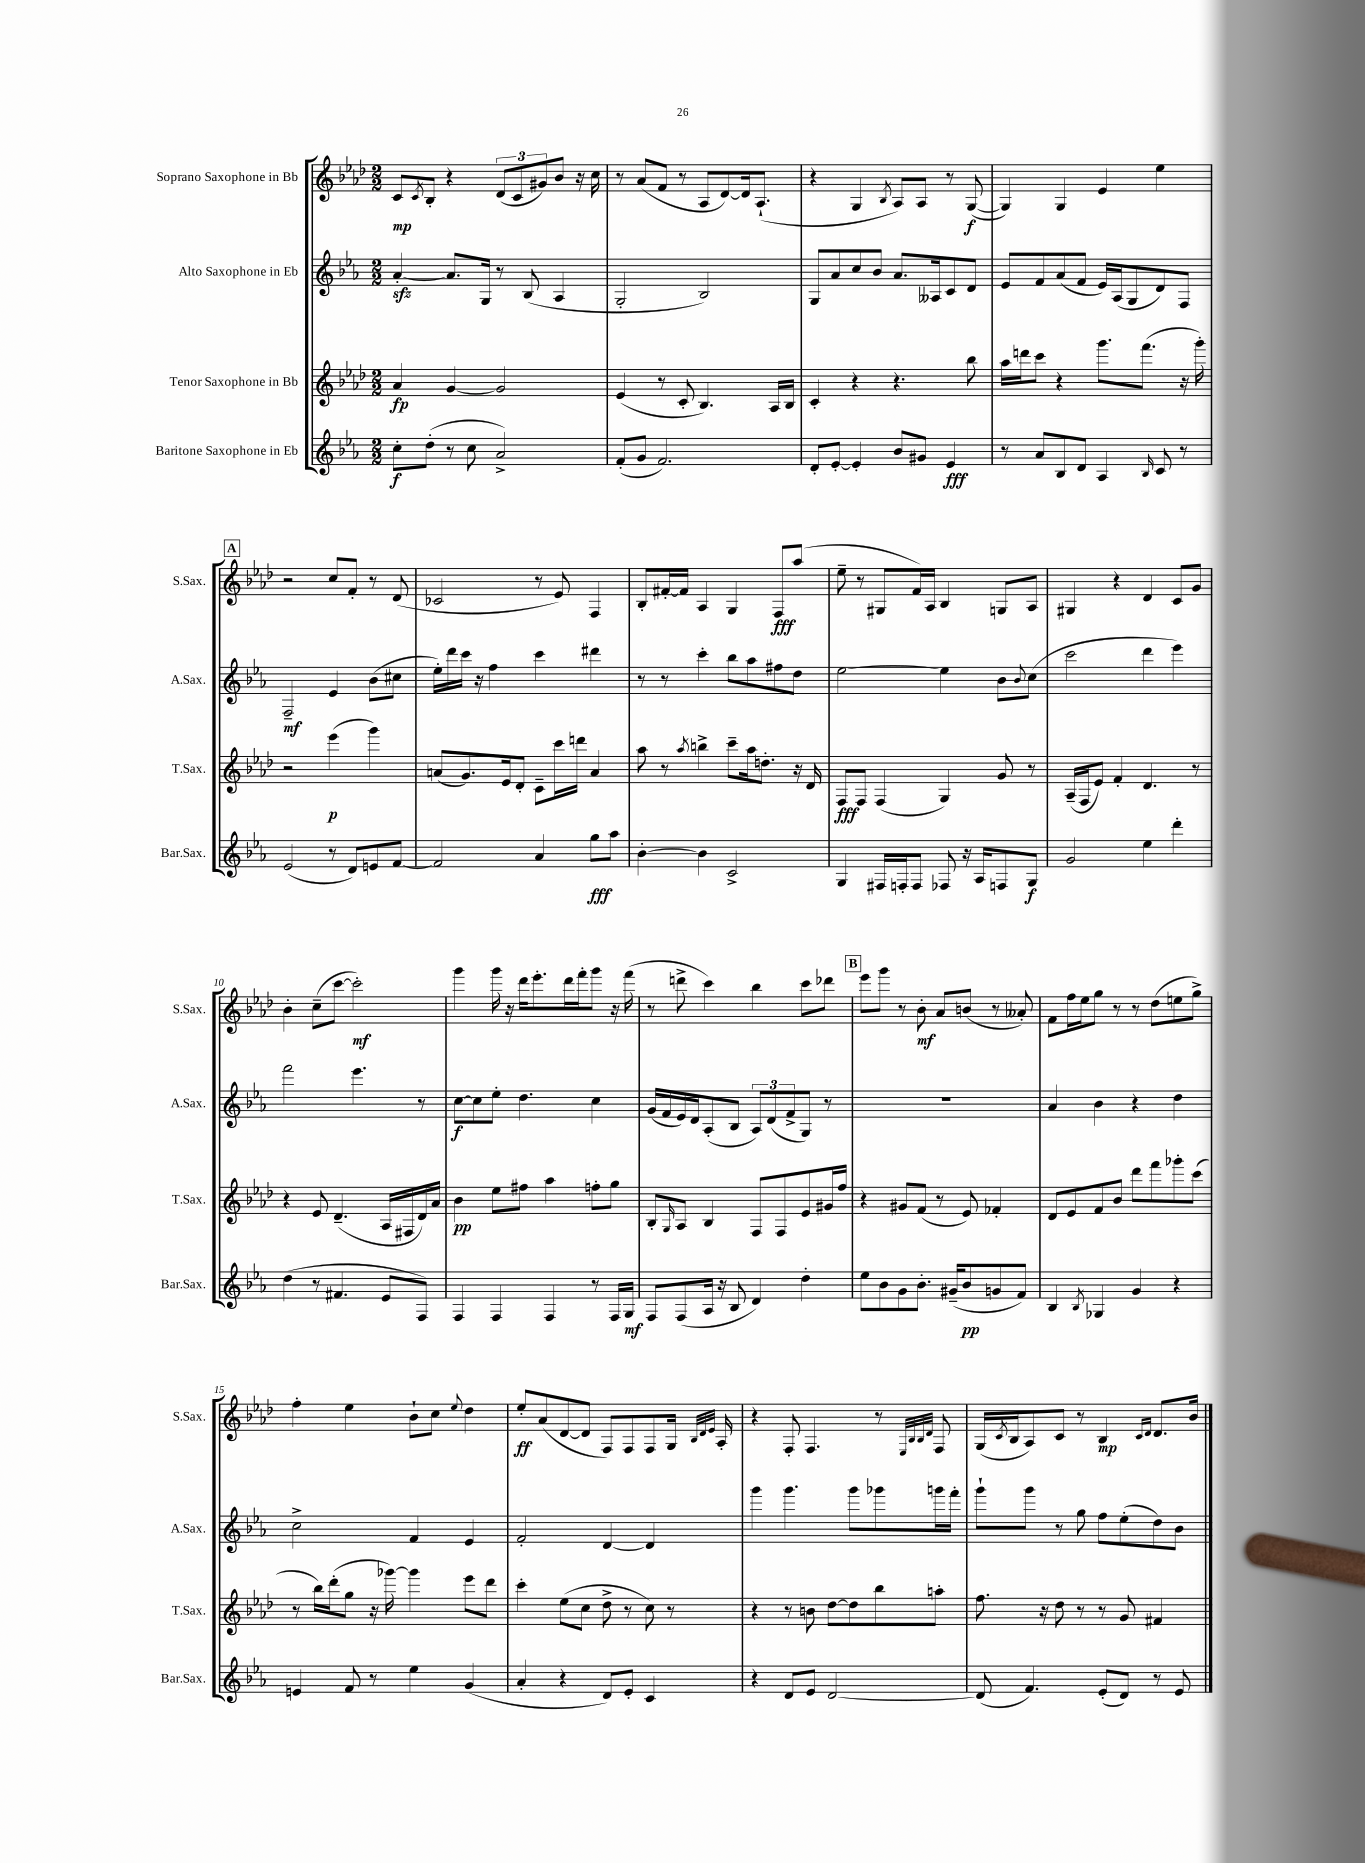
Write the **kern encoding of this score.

**kern	**dynam	**kern	**dynam	**kern	**dynam	**kern	**dynam
*part4	*part4	*part3	*part3	*part2	*part2	*part1	*part1
*staff4	*staff4	*staff3	*staff3	*staff2	*staff2	*staff1	*staff1
*I"Baritone Saxophone in Eb	*	*I"Tenor Saxophone in Bb	*	*I"Alto Saxophone in Eb	*	*I"Soprano Saxophone in Bb	*
*I'Bar.Sax.	*	*I'T.Sax.	*	*I'A.Sax.	*	*I'S.Sax.	*
*clefG2	*	*clefG2	*	*clefG2	*	*clefG2	*
*k[b-e-a-]	*	*k[b-e-a-d-]	*	*k[b-e-a-]	*	*k[b-e-a-d-]	*
*M2/2	*	*M2/2	*	*M2/2	*	*M2/2	*
=1	=1	=1	=1	=1	=1	=1	=1
8cc'\L	f	4a-/	fp	[4a-zz'/	.	8c/L	mp
.	.	.	.	.	.	8qc/	.
(8dd'\J	.	.	.	.	.	8B-'/J	.
8r	.	[4g/	.	8.a-/L]	.	4r	.
8cc\	.	.	.	.	.	.	.
.	.	.	.	16G/Jk	.	.	.
2a-^/)	.	2g/]	.	8r	.	(12d-/L	.
.	.	.	.	.	.	12c/	.
.	.	.	.	(8B-/	.	.	.
.	.	.	.	.	.	12g#X/)	.
.	.	.	.	4A-/	.	8b-/J	.
.	.	.	.	.	.	16r	.
.	.	.	.	.	.	16cc\	.
=2	=2	=2	=2	=2	=2	=2	=2
(8f'/L	.	(4e-/	.	2G'/	.	8r	.
8g/J	.	.	.	.	.	(8a-/L	.
2.f/)	.	8r	.	.	.	8f/J	.
.	.	8c'/	.	.	.	8r	.
.	.	4.B-/)	.	2B-/)	.	8A-/L	.
.	.	.	.	.	.	[8d-/)	.
.	.	.	.	.	.	16d-/k]	.
.	.	.	.	.	.	(8.A-`/J	.
.	.	16A-/LL	.	.	.	.	.
.	.	16B-/JJ	.	.	.	.	.
=3	=3	=3	=3	=3	=3	=3	=3
8d'/L	.	4c'/	.	8G/L	.	4r	.
[8e-'/J	.	.	.	8a-/	.	.	.
4e-'/]	.	4r	.	8cc/	.	4G/	.
.	.	.	.	8b-/J	.	.	.
.	.	.	.	.	.	8qB-/	.
8b-/L	.	4.r	.	8.a-/L	.	8A-/L)	.
8g#X/J	.	.	.	.	.	8A-/J	.
.	.	.	.	16A--X/k	.	.	.
4e-/	fff	.	.	8c/	.	8r	.
.	.	8bb-\	.	8d/J	.	([8G/	f
=4	=4	=4	=4	=4	=4	=4	=4
8r	.	16aa-\LL	.	8e-/L	.	4G/])	.
.	.	16dddn\J	.	.	.	.	.
8a-/L	.	8ccc\J	.	8f/	.	.	.
8B-/	.	4r	.	(8a-/	.	4G/	.
8d/J	.	.	.	8f/J	.	.	.
4A-/	.	8.ggg\L	.	16e-/LL)	.	4e-/	.
.	.	.	.	(16A-/J	.	.	.
.	.	.	.	8G/	.	.	.
.	.	(8.fff\J	.	.	.	.	.
16qqB-/	.	.	.	.	.	.	.
8c/	.	.	.	8d/)	.	4ee-\	.
8r	.	16r	.	8F/J	.	.	.
.	.	16ggg'\)	.	.	.	.	.
!!LO:LB:g=z
!!LO:REH:place=s1:t=A
=5	=5	=5	=5	=5	=5	=5	=5
(2e-/	.	2r	.	2F~/	mf	2r	.
8r	.	(4eee-\	p	4e-/	.	8cc/L	.
8d/L)	.	.	.	.	.	8f'/J	.
8en/	.	4ggg\)	.	(8b-\L	.	8r	.
[8f/J	.	.	.	8cc#X\J	.	(8d-/	.
=6	=6	=6	=6	=6	=6	=6	=6
2f/]	.	(8an/L	.	16ee-'\LL)	.	2c-X/	.
.	.	.	.	16ddd\	.	.	.
.	.	8.g/)	.	16ccc\JJ	.	.	.
.	.	.	.	16r	.	.	.
.	.	.	.	4ff\	.	.	.
.	.	16e-/k	.	.	.	.	.
.	.	8d-'/J	.	.	.	.	.
4a-/	.	8c~\L	.	4ccc\	.	8r	.
.	.	16ccc\L	.	.	.	8e-/)	.
.	.	16dddn\JJ	.	.	.	.	.
8gg\L	fff	4a/	.	4ddd#X\	.	4F/	.
8aa-\J	.	.	.	.	.	.	.
=7	=7	=7	=7	=7	=7	=7	=7
[4b-'\	.	8aa-\	.	8r	.	8B-'/L	.
.	.	8r	.	8r	.	[16f#X'/L	.
.	.	.	.	.	.	16f#/JJ]	.
.	.	8qaa-/	.	.	.	.	.
4b-\]	.	4bbn^\	.	4ccc'\	.	4A-/	.
2c^/	.	8ccc~\L	.	8bb-\L	.	4G/	.
.	.	16aa-\k	.	8aa-\	.	.	.
.	.	8.ddn'\J	.	.	.	.	.
.	.	.	.	8ff#X\	.	8F/L	fff
.	.	16r	.	8dd\J	.	(8aa-/J	.
.	.	16d-/	.	.	.	.	.
=8	=8	=8	=8	=8	=8	=8	=8
4G/	.	8F/L	fff	[2ee-\	.	8ee-~\	.
.	.	8F/J	.	.	.	8r	.
16F#X/LL	.	(4F/	.	.	.	8G#X/L	.
16Fn'/J	.	.	.	.	.	.	.
8F/J	.	.	.	.	.	16f/L)	.
.	.	.	.	.	.	16A-/JJ	.
8F-X/	.	4G/)	.	4ee-\]	.	4B-/	.
16r	.	.	.	.	.	.	.
16A-/KL	.	.	.	.	.	.	.
8Fn/	.	8g/	.	8b-\L	.	8Gn/L	.
.	.	.	.	8qqb-/	.	.	.
8G/J	f	8r	.	(8cc\J	.	8A-/J	.
=9	=9	=9	=9	=9	=9	=9	=9
2g/	.	(16A-~/LL	.	2ccc\	.	4G#X/	.
.	.	16F/J	.	.	.	.	.
.	.	8e-/J)	.	.	.	.	.
.	.	4f'/	.	.	.	4r	.
4ee-\	.	4.d-/	.	4ddd\	.	4d-/	.
4ddd'\	.	.	.	4eee-\)	.	8c/L	.
.	.	8r	.	.	.	8g/J	.
!!LO:LB:g=z
=10	=10	=10	=10	=10	=10	=10	=10
(4dd\	.	4r	.	2fff\	.	4b-'\	.
8r	.	8e-/	.	.	.	(8cc~\L	.
4.f#X/	.	(4.d-~/	.	.	.	[8ccc\J	.
.	.	.	.	4.eee-\	.	2ccc'\])	mf
8e-/L	.	16A-/LL	.	.	.	.	.
.	.	16F#X/	.	.	.	.	.
8F/J)	.	16d-/)	.	8r	.	.	.
.	.	16a-/JJ	.	.	.	.	.
=11	=11	=11	=11	=11	=11	=11	=11
4F/	.	4b-\	pp	[8cc\L	f	4ggg\	.
.	.	.	.	8cc\]	.	.	.
4F/	.	8ee-\L	.	8ee-'\J	.	16ggg\	.
.	.	.	.	.	.	16r	.
.	.	8ff#X\J	.	4.dd\	.	16ddd-\KL	.
.	.	.	.	.	.	8.eee-'\	.
4F/	.	4aa-\	.	.	.	.	.
.	.	.	.	.	.	16ddd-\L	.
.	.	.	.	.	.	16fff'\J	.
8r	.	8ffn'\L	.	4cc\	.	8ggg\J	.
16F/LL	.	8gg\J	.	.	.	16r	.
16G/JJ	mf	.	.	.	.	(16fff\	.
=12	=12	=12	=12	=12	=12	=12	=12
8F/L	.	8B-'/L	.	(16g/LL	.	8r	.
.	.	.	.	16f/	.	.	.
.	.	16qqG/	.	.	.	.	.
(8F/	.	8A-/J	.	16e-/)	.	8dddn^\	.
.	.	.	.	16d/J	.	.	.
16A-/Jk	.	4B-/	.	(8A-'/	.	4ccc\)	.
16r	.	.	.	.	.	.	.
8B-/	.	.	.	8B-/J	.	.	.
4d/)	.	8F/L	.	12A-/L)	.	4bb-\	.
.	.	.	.	(12d/	.	.	.
.	.	8F/	.	.	.	.	.
.	.	.	.	12f^/	.	.	.
4dd'\	.	8e-/	.	8G/J)	.	8ccc\L	.
.	.	16g#X/L	.	8r	.	8ddd-X\J	.
.	.	16ff/JJ	.	.	.	.	.
!!LO:REH:place=s1:t=B
=13	=13	=13	=13	=13	=13	=13	=13
8ee-\L	.	4r	.	1r	.	8eee-\L	.
8b-\	.	.	.	.	.	8ggg\J	.
8g\	.	8g#X/L	.	.	.	8r	.
8.b-'\J	.	(8f/J	.	.	.	8b-'\	mf
.	.	8r	.	.	.	8a-/L	.
(16g#X~/KL	.	.	.	.	.	.	.
8b-/	pp	8e-/)	.	.	.	(8bn/J	.
8gn/	.	4f-X'/	.	.	.	8r	.
8f/J)	.	.	.	.	.	8a--X'/)	.
=14	=14	=14	=14	=14	=14	=14	=14
4B-/	.	8d-/L	.	4a-/	.	8f\L	.
.	.	8e-/	.	.	.	16ff\L	.
.	.	.	.	.	.	16ee-\J	.
8qB-/	.	.	.	.	.	.	.
4G-X/	.	8f/	.	4b-\	.	8gg\J	.
.	.	8b-/J	.	.	.	8r	.
4g/	.	8ddd-\L	.	4r	.	8r	.
.	.	8fff\	.	.	.	(8dd-\L	.
4r	.	8ggg-X'\	.	4dd\	.	8een\	.
.	.	(8ccc\J	.	.	.	8gg^\J)	.
!!LO:LB:g=z
=15	=15	=15	=15	=15	=15	=15	=15
4en/	.	8r	.	2cc^\	.	4ff'\	.
.	.	16bb-\LL)	.	.	.	.	.
.	.	(16ddd-'\J	.	.	.	.	.
8f/	.	8gg\J	.	.	.	4ee-\	.
8r	.	16r	.	.	.	.	.
.	.	[16ggg-X\)	.	.	.	.	.
4ee-\	.	4ggg-\]	.	4f/	.	8b-`\L	.
.	.	.	.	.	.	8cc\J	.
.	.	.	.	.	.	8qqee-/	.
(4g/	.	8eee-\L	.	4e-/	.	4dd-\	.
.	.	8ddd-\J	.	.	.	.	.
=16	=16	=16	=16	=16	=16	=16	=16
4a-'/	.	4ccc'\	.	2f'/	.	8ee-'/L	ff
.	.	.	.	.	.	(8a-/	.
4r	.	(8ee-\L	.	.	.	[8d-/	.
.	.	8cc\J	.	.	.	8d-/J]	.
8d/L)	.	8dd-^\	.	[4d/	.	8F/L)	.
8e-'/J	.	8r	.	.	.	8F/	.
4c/	.	8cc\)	.	4d/]	.	8F/	.
.	.	8r	.	.	.	16G/Jk	.
.	.	.	.	.	.	32qqB-/LLL	.
.	.	.	.	.	.	32qqd-/	.
.	.	.	.	.	.	32qqe-/JJJ	.
.	.	.	.	.	.	16A-'/	.
=17	=17	=17	=17	=17	=17	=17	=17
4r	.	4r	.	4ggg\	.	4r	.
8d/L	.	8r	.	4.ggg\	.	8F'/	.
8e-/J	.	8bn\	.	.	.	4.F/	.
[2d/	.	[8dd-\L	.	.	.	.	.
.	.	8dd-\]	.	8ggg\L	.	.	.
.	.	8bb-\	.	8ggg-X\	.	8r	.
.	.	.	.	.	.	32qqE-/LLL	.
.	.	.	.	.	.	32qqB-/	.
.	.	.	.	.	.	32qqB-/	.
.	.	.	.	.	.	32qqd-/JJJ	.
.	.	8aan'\J	.	16gggn\L	.	8F/	.
.	.	.	.	16fff'\JJ	.	.	.
=18	=18	=18	=18	=18	=18	=18	=18
(8d/]	.	8.ff\	.	8ggg`\L	.	(16G/LL	.
.	.	.	.	.	.	8qc/	.
.	.	.	.	.	.	16B-/J	.
4.f/)	.	.	.	8ggg\J	.	8A-/)	.
.	.	16r	.	.	.	.	.
.	.	8dd-\	.	8r	.	8c/J	.
.	.	8r	.	8gg\	.	8r	.
(8e-'/L	.	8r	.	8ff\L	.	4B-/	mp
8d/J)	.	8g/	.	(8ee-'\	.	.	.
.	.	.	.	.	.	16qqc/LL	.
.	.	.	.	.	.	16qqd-/JJ	.
8r	.	4f#X/	.	8dd\)	.	8.d-/L	.
8e-/	.	.	.	8b-\J	.	.	.
.	.	.	.	.	.	16b-/Jk	.
==	==	==	==	==	==	==	==
*-	*-	*-	*-	*-	*-	*-	*-
